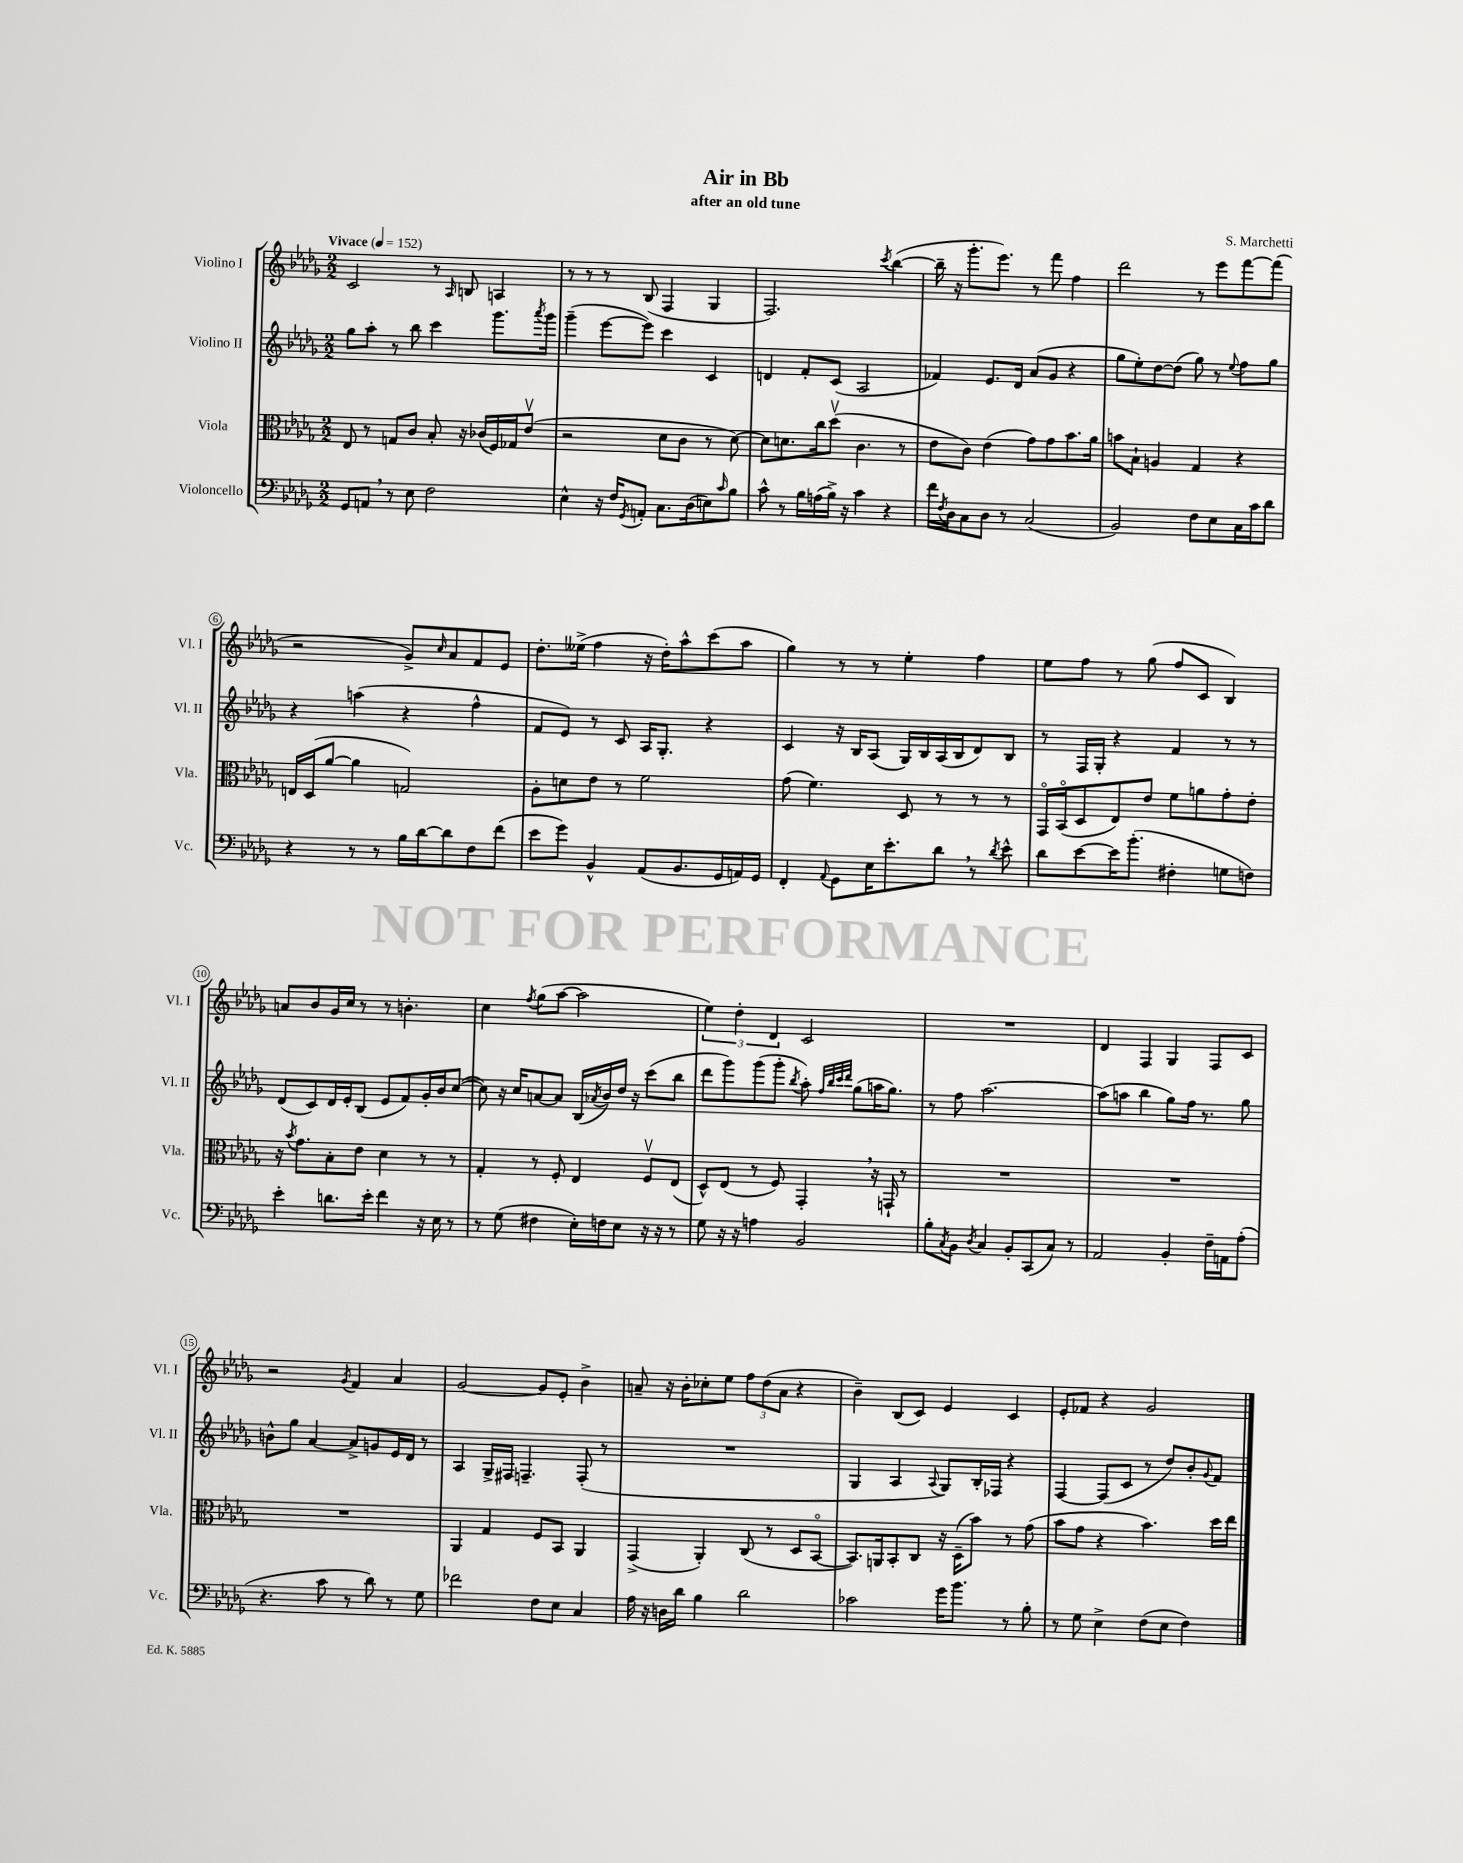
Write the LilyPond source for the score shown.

\header { title = "Air in Bb" composer = "S. Marchetti" subtitle = "after an old tune" }
<<
\new StaffGroup <<
\new Staff = "s0" \with { instrumentName = "Violino I" shortInstrumentName = "Vl. I" } {
    \clef treble \key des \major \numericTimeSignature \time 2/2 \tempo "Vivace" 4 = 152
    c'2 r8 \grace { aes16 } b8 a4 |
    r8 r8 r8 bes8( f4 ges4 |
    f2.) \acciaccatura { c'''8 } bes''4~( |
    bes''16-- r16 ges'''8.-. ees'''8.) r8 f'''8 f''4 |
    des'''2 r8 ees'''8 f'''8~ f'''8( |
    r2 ges'8->) \grace { c''16 } aes'8 f'8 ees'8 |
    des''8.-. eeses''16->( f''4 r16 des''16-.) aes''8-^ c'''8( aes''8 |
    ges''4) r8 r8 ees''4-. f''4 |
    ees''8 f''8 r8 ges''8( f''8 c'8 bes4) |
    a'8 bes'8 ges'16 c''16 r8 r8 b'4.-. |
    c''4 \acciaccatura { f''8 } ges''8( aes''8~ aes''2 |
    \tuplet 3/2 { ees''4) des''4-. des'4 } c'2 |
    R1 |
    des'4 f4 ges4 f8 c'8 |
    r2 \acciaccatura { ges'8 } f'4 aes'4 |
    ges'2~ ges'8 ees'8-. bes'4-> |
    a'8-- r16 bes'16-. ces''8-. ees''8 \tuplet 3/2 { f''8 des''8( a'8 } r4 |
    bes'4--) bes8( c'8) ees'4 c'4 |
    ees'8-. fes'8 r4 ges'2 \bar "|." |
}
\new Staff = "s1" \with { instrumentName = "Violino II" shortInstrumentName = "Vl. II" } {
    \clef treble \key des \major \numericTimeSignature \time 2/2
    ges''8 aes''8-. r8 bes''8 c'''4 ges'''8. \acciaccatura { aes'''8 } ges'''16 |
    ges'''4--( ees'''8~ ees'''8) c'''4 c'4 |
    d'4 f'8-. c'8( aes2 |
    fes'4) ees'8. des'16 aes'8( ges'8 r4 |
    ges''8 ees''8-.) des''8~ des''8( ges''8) r8 \appoggiatura { ees''8 } f''8 ges''8 |
    r4 a''4( r4 f''4-^ |
    f'8 ees'8) r8 c'8 aes16 ges8.-. r4 |
    c'4 r16 bes16 aes8( ges16) bes16 aes16( bes16 des'8) bes8 |
    r8 f16 ges16-. r4 f'4 r8 r8 |
    des'8( c'8) des'16 ees'16-. bes8( ees'8 f'8) ges'16-. bes'16 c''8~( |
    c''8) r16 c''16 a'8~ a'8 bes16( \acciaccatura { aes'8 } bes'16) des''16 r16 c'''8( bes''8 |
    des'''8 ges'''8) ges'''8( ges'''8-. \acciaccatura { bes''8 } aes''8-.) \grace { f''32 bes''32 c'''32 des'''32 } ges''8( a''16 ges''8.) |
    r8 f''8 aes''2.~ |
    aes''8( a''8 bes''4 ges''8) f''16 r8. ges''8 |
    b'8-^ ges''8 aes'4~ aes'8-> g'8 ees'16 des'16 r8 |
    aes4 ges16-> fis16 f4.-- f8-.( r8 |
    R1 |
    ges4 aes4 \appoggiatura { aes8 } ges8) bes16-. fes16 r4 |
    f4~ f8( c'8 r8 des''8) bes'8-. \appoggiatura { ges'8 } f'8 \bar "|." |
}
\new Staff = "s2" \with { instrumentName = "Viola" shortInstrumentName = "Vla." } {
    \clef alto \key des \major \numericTimeSignature \time 2/2
    ees8 r8 g8 c'8 bes8-. r16 ces'16( f16) ges16 ees'8\upbow( |
    r2 des'8 c'8 r8 des'8~) |
    des'8 d'8. c''16 des''8\upbow( c'4. r8 |
    ees'8 c'8) ees'4( ges'8) ges'8 bes'8. aes'16 |
    b'8 bes8-! a4 ges4 r4 |
    e16 des16( aes'8~ aes'4 g2) |
    aes8-. d'8 ees'8 r8 f'2 |
    ges'8( f'4.) des8 r8 r8 r8 |
    ges,16\flageolet bes,16\flageolet( des8 ees8) ees'8 f'8 a'8 ges'8-. ees'8-. |
    r16 \acciaccatura { bes'8 } ges'8. bes8-. ees'8 des'4 r8 r8 |
    ges4-. r8 f8-. ees4 f8\upbow ees8( |
    des8-^) ees8( r8 f8) ges,4-. \breathe r16 g,16-! r8 |
    R1 |
    R1 |
    R1 |
    aes,4 ges4 f8 bes,8 aes,4 |
    ges,4->( aes,4-.) c8( r8 des8 bes,8~\flageolet |
    bes,8.) a,16 bes,8-. c8 r16 des16--( bes'8) r8 ges'8( |
    bes'8 ges'8 r4 bes'4.) des''16 ees''16 \bar "|." |
}
\new Staff = "s3" \with { instrumentName = "Violoncello" shortInstrumentName = "Vc." } {
    \clef bass \key des \major \numericTimeSignature \time 2/2
    ges,8 a,8 \breathe r8 ees8 f2 |
    ees4-^ r16 f16 \acciaccatura { ges,8 } a,8-. c8. des16( e8) \grace { c'16 } bes8 |
    c'8-^ r8 bes16 a16( bes16->) r16 c'4 r4 |
    f'16 \acciaccatura { f8 } des16 c8 des8 r8 c2( |
    bes,2) f8 ees8 c16 c'16 des'8 |
    r4 r8 r8 bes16 des'16~ des'8 f8 f'8( |
    ees'8 ges'8) bes,4-^ aes,8( bes,8. ges,16 a,16) ges,16 |
    f,4-. \appoggiatura { aes,8 } ges,8 ees16 ees'8.-. des'8 \breathe r8 \acciaccatura { des'8 } ees'8-^ |
    des'8 ees'8~ ees'16 bes'8.-.( fis4-. g8 f8) |
    ees'4-. d'8. ees'16-. f'4 r16 ees16 r8 |
    r8 ges8( fis4 ees16-.) f16 ees8 r16 r16 r8 |
    ges8 r16 r16 a4 bes,2 |
    bes8-. \acciaccatura { c8 } bes,8 \acciaccatura { des8 } c4 bes,8-. c,8( c8) r8 |
    aes,2 bes,4-. f16-- a,16 aes8-.( |
    r4. c'8 r8 des'8) r8 ges8 |
    fes'2 f8 ees8 c4 |
    aes16 r16 d16 des'16 bes4 des'2 |
    ces'2 ges'16 bes'8. r8 bes8-. |
    r8 ges8 ees4-> f8( ees8 f4) \bar "|." |
}
>>
>>
\layout { \context { \Score \override BarNumber.stencil = #(make-stencil-circler 0.1 0.3 ly:text-interface::print) } }
